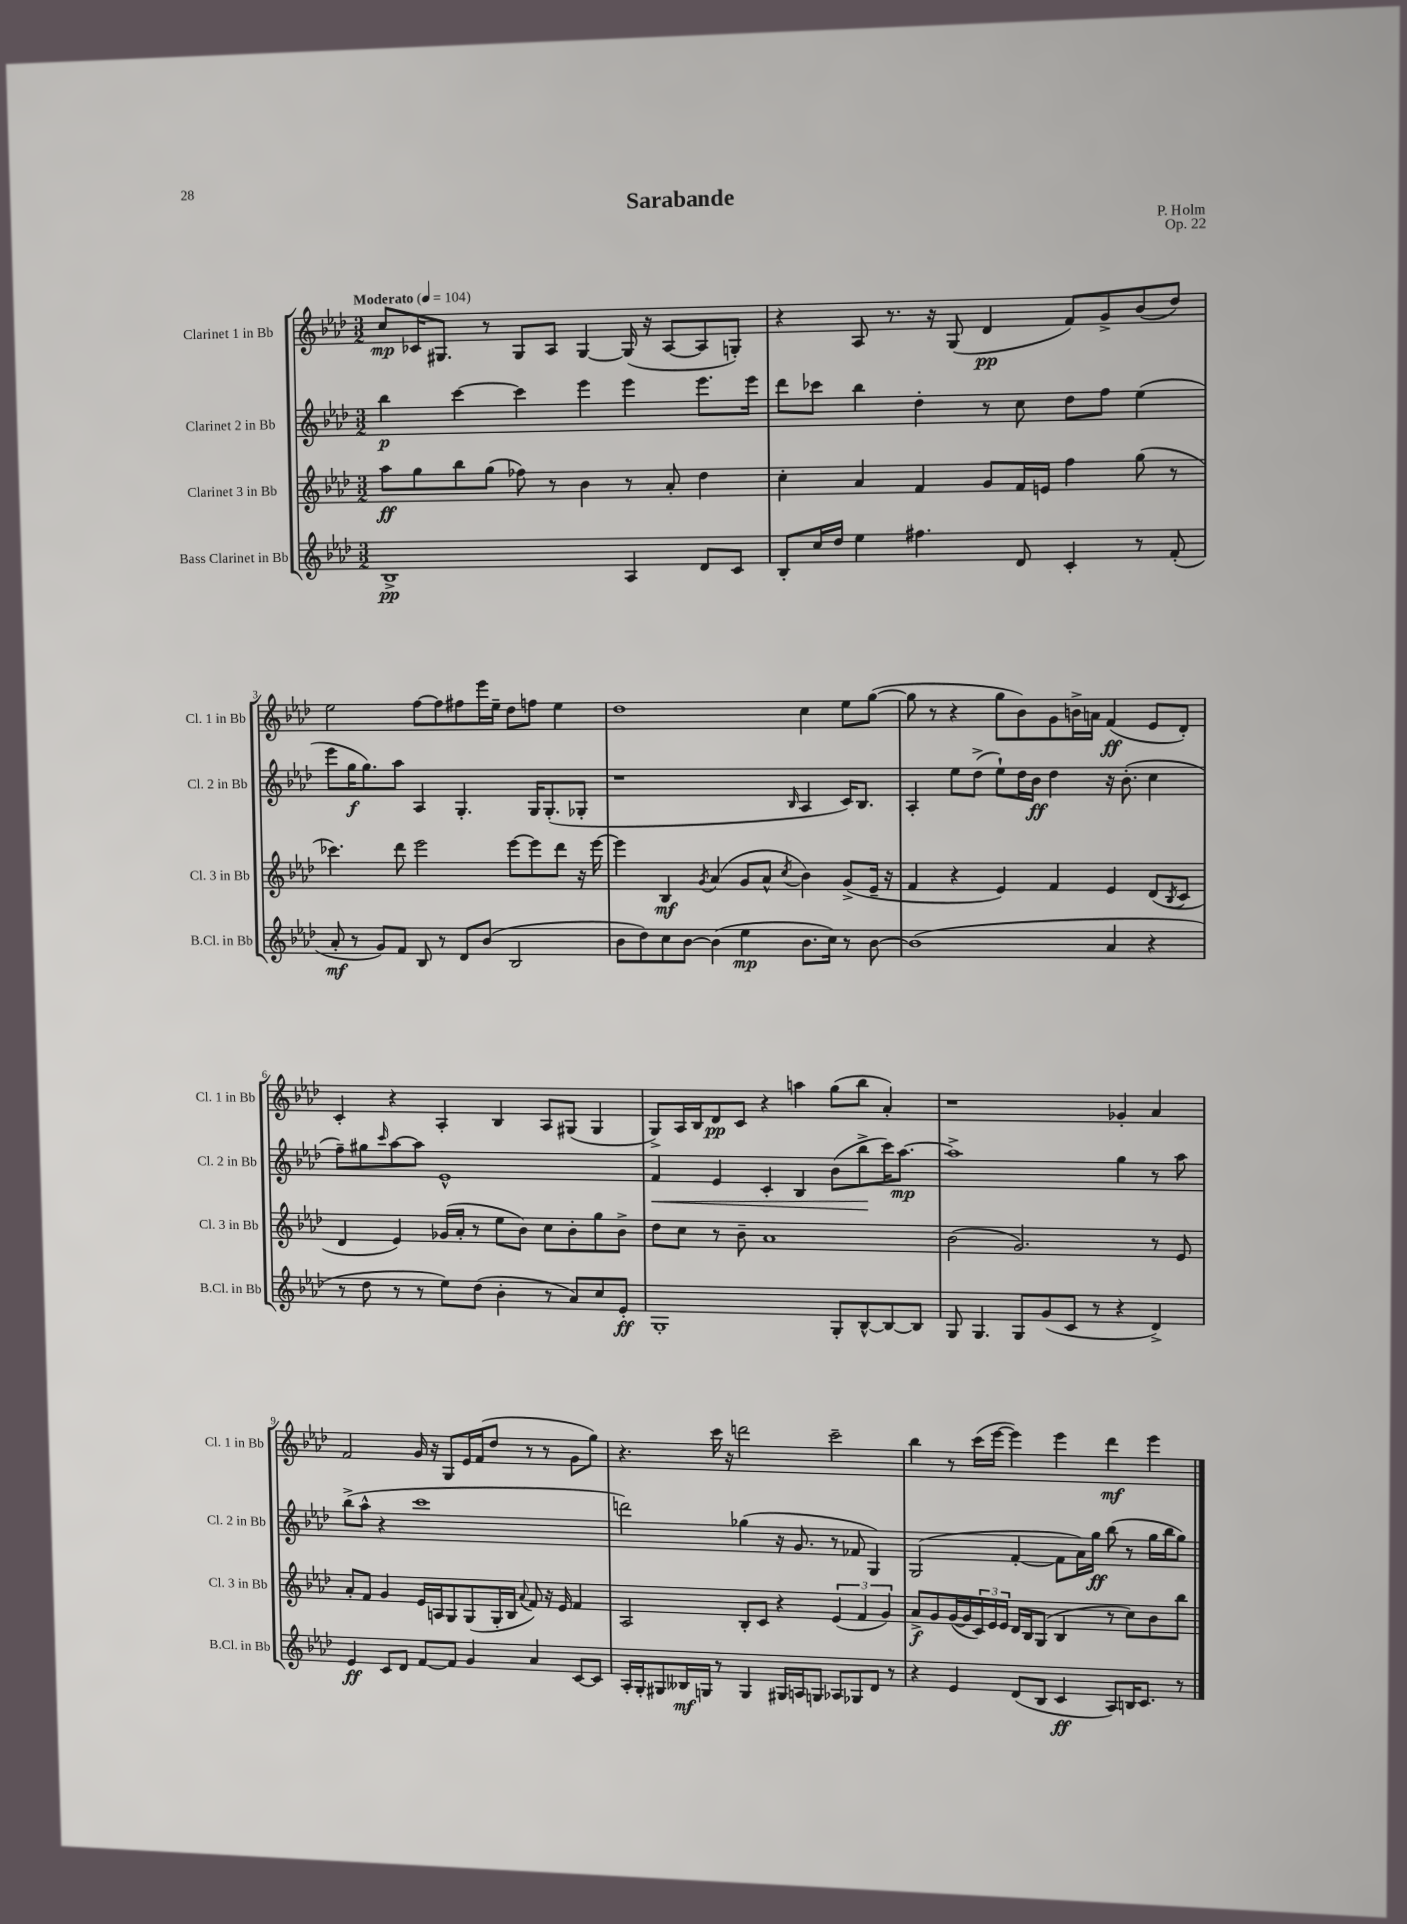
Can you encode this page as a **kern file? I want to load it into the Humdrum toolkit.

**kern	**kern	**kern	**kern
*staff4	*staff3	*staff2	*staff1
*clefG2	*clefG2	*clefG2	*clefG2
*k[b-e-a-d-]	*k[b-e-a-d-]	*k[b-e-a-d-]	*k[b-e-a-d-]
*M3/2	*M3/2	*M3/2	*M3/2
*MM104	*MM104	*MM104	*MM104
1B-^	8aa-	4bb-	8cc
.	8gg	.	16c-
.	.	.	8.G#
.	8bb-	[4ccc	.
.	(8gg	.	8r
.	8ff-)	4ccc]	8G#
.	8r	.	8A-
.	4b-	4eee-	[4G#
4A-	8r	4eee-	(16G#]
.	.	.	16r
.	8a-'	.	[8A-
8d-	4dd-	8.eee-	8A-]
8c	.	.	8G')
.	.	16eee-	.
=	=	=	=
8B-'	4cc'	8ddd-	4r
16cc	.	8ccc-	.
16dd-	.	.	.
4ee-	4a-	4bb-	8A-
.	.	.	8.r
4.ff#	4f	4dd-'	.
.	.	.	16r
.	.	.	(8G
.	8g	8r	4d-
8d-	16f	8cc	.
.	16e	.	.
4c'	4ff	8dd-	8f)
.	.	8ff	8g^
8r	(8gg	(4ee-	(8b-
(8f'	8r	.	8dd-)
=	=	=	=
8a-'	4.ccc-)	8eee-	2ee-
8r	.	16gg	.
.	.	8.gg)	.
8g)	.	.	.
8f	8ddd-	8aa-	.
8B-	2eee-	4A-	[8ff
8r	.	.	8ff]
8d-	.	4.G'	8ff#
(8b-	.	.	16eee-
.	.	.	16ee-~
2B-	[8eee-	.	8dd-
.	8eee-]	16G	8ff
.	.	(8.G'	.
.	8ddd-	.	4ee-
.	16r	8G-'	.
.	[16eee-	.	.
=	=	=	=
8b-	4eee-]	1r	1dd-
8dd-)	.	.	.
8cc	4B-	.	.
[8b-	.	.	.
.	8qg	.	.
(4b-]	(4a-	.	.
4ee-	8g	.	.
.	8a-^^	.	.
.	8qcc	16qqB-	.
8.b-	4b-)	4A-	4cc
16cc)	.	.	.
8r	(8g^	16c)	8ee-
.	.	8.B-	.
[8b-	16e-~	.	([8gg
.	16r	.	.
=	=	=	=
(1b-]	4f	4A-'	8gg]
.	.	.	8r
.	4r	8ee-	4r
.	.	(8dd-^	.
.	4e-)	8ee-`)	8gg
.	.	16dd-	8b-)
.	.	16b-	.
.	4f	4dd-	8g
.	.	.	16b^
.	.	.	16a
4a-	4e-	16r	(4f
.	.	(8.b-'	.
4r	(8d-	4cc	8e-
.	8qB-	.	.
.	8c	.	8d-')
=	=	=	=
8r	4d-	8ff~)	4c'
8dd-	.	8gg#	.
.	.	16qqccc	.
8r	4e-)	[8aa-	4r
8r	.	8aa-]	.
8ee-)	(16g-	1e-^^	4A-'
.	16a-'	.	.
(8dd-	8r	.	.
4b-'	8ee-	.	4B-
.	8b-)	.	.
8r	8cc	.	8A-
8a-)	8b-'	.	(8G#
8cc	8gg	.	4G#
8e-'	8b-^	.	.
=	=	=	=
1G'	8dd-	4f	8G^)
.	8cc	.	16A-
.	.	.	16B-
.	8r	4e-	8d-
.	8b-~	.	8c
.	1a-	4c'	4r
.	.	4B-	4aa
8G'	.	(8b-	(8gg
[8B-^^	.	8bb-^	8bb-
8B-_	.	16ccc)	4a-')
.	.	[8.aa-	.
8B-]	.	.	.
=	=	=	=
8G	(2b-	1aa-^]	1r
4.G	.	.	.
8G	2.g)	.	.
(8g	.	.	.
8c	.	.	.
8r	.	.	.
4r	.	4gg	4g-'
4d-^)	8r	8r	4a-
.	8e-	8aa-	.
=	=	=	=
4e-	8a-'	(8bb-^	2f
.	8f	8aa-^^	.
8c	4g	4r	.
8d-	.	.	.
[8f	16e-	1ccc	16g
.	16A	.	16r
8f]	8G	.	8G
4g	(8G	.	16e-
.	.	.	(16f
.	16G'	.	8dd-
.	16B-	.	.
.	8qqa-	.	.
4a-	8f)	.	8r
.	16r	.	8r
.	16e-	.	.
[8c	4f	.	8g
8c]	.	.	8gg)
=	=	=	=
16A-'	2A-	2ddd)	4.r
16G'	.	.	.
8G#	.	.	.
16B--	.	.	.
16G	.	.	.
8r	.	.	16ccc
.	.	.	16r
4G	8B-'	(4gg-	2ddd
.	8c	.	.
16G#	4r	16r	.
16A	.	8.g	.
8G	.	.	.
8A-	(6e-	8r	2ccc~
8G-	.	8f-	.
.	6f	.	.
8d-	.	4G)	.
.	6g)	.	.
8r	.	.	.
=	=	=	=
4r	8a-^	(2G	4bb-
.	8g	.	.
4e-	([16g	.	8r
.	16g]	.	.
.	24c)	.	(16ccc
.	24e-	.	.
.	.	.	[16eee-
.	24e-	.	.
(8d-	16d-	[4f'	4eee-])
.	16B-	.	.
8B-	(8G	.	.
4c	4B-	8f]	4eee-
.	.	16a-)	.
.	.	16gg	.
8A-)	8r	(8bb-	4ddd-
16B	8cc)	8r	.
8.c	.	.	.
.	8b-	16gg	4eee-
.	.	16bb-	.
8r	8bb-	8gg)	.
==	==	==	==
*-	*-	*-	*-
